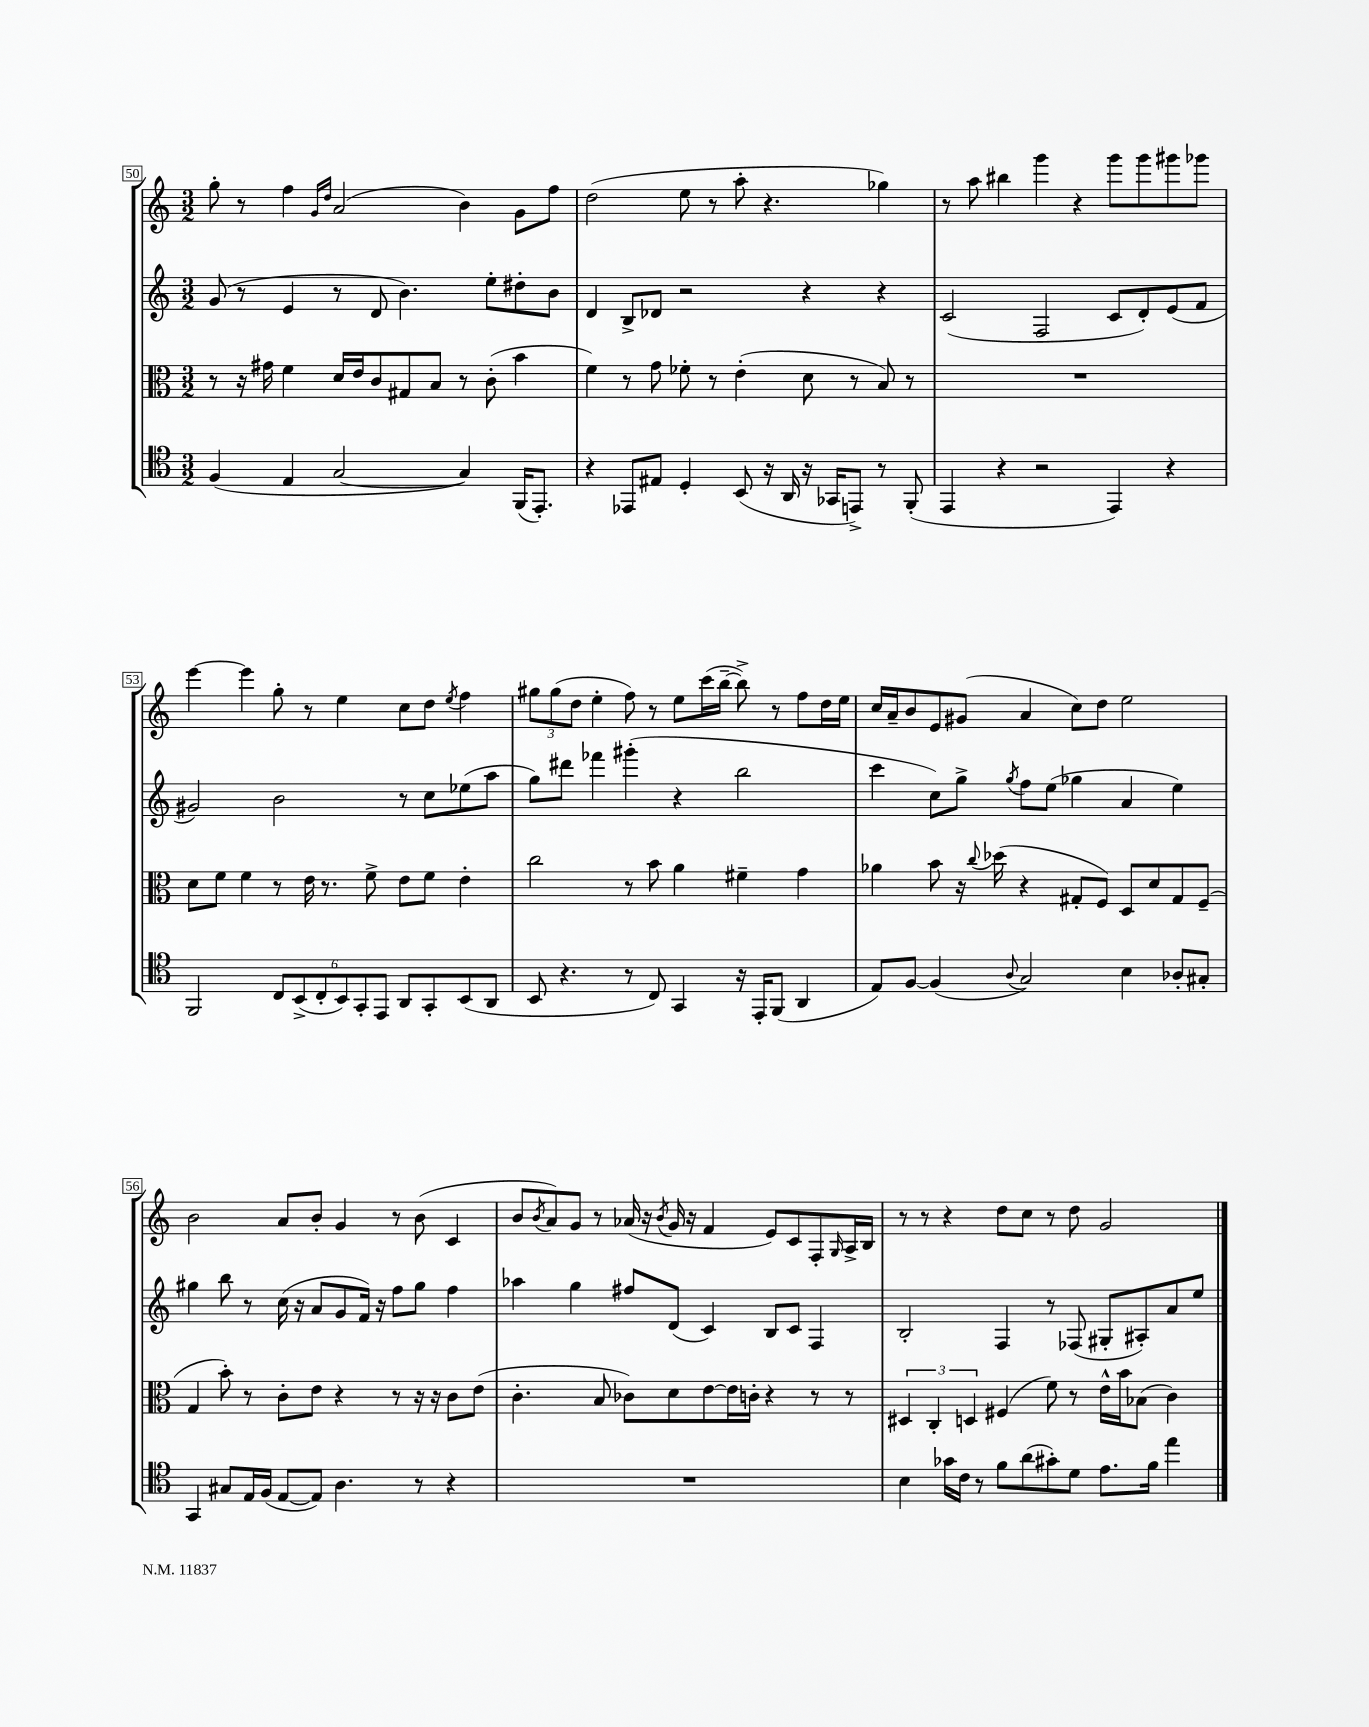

**kern	**kern	**kern	**kern
*part4	*part3	*part2	*part1
*staff4	*staff3	*staff2	*staff1
*clefC4	*clefC3	*clefG2	*clefG2
*k[]	*k[]	*k[]	*k[]
*M3/2	*M3/2	*M3/2	*M3/2
=50	=50	=50	=50
(4F/	8r	(8g/	8gg'\
.	16r	8r	8r
.	16g#X\	.	.
4E/	4f\	4e/	4ff\
.	.	.	16qqg/LL
.	.	.	16qqdd/JJ
[2G/	16d/LL	8r	(2a/
.	16e/J	.	.
.	8c/	8d/	.
.	8G#X/	4.b\)	.
.	8B/J	.	.
4G/])	8r	.	4b\)
.	(8c'\	8ee'\L	.
(16FF/KL	4b\	8dd#X'\	8g\L
8.EE'/J)	.	.	.
.	.	8b\J	8ff\J
=51	=51	=51	=51
4r	4f\)	4d/	(2dd\
8EE-X/L	8r	8B^/L	.
8E#X/J	8g\	8d-X/J	.
4D'/	8f-X'\	2r	8ee\
.	8r	.	8r
(8BB/	(4e'\	.	8aa'\
16r	.	.	4.r
16AA/	.	.	.
16r	8d\	4r	.
16GG-X/KL	.	.	.
8EEn^/J)	8r	.	.
8r	8B/)	4r	4gg-X\)
(8FF'/	8r	.	.
=52	=52	=52	=52
4EE/	1.r	(2c/	8r
.	.	.	8aa\
4r	.	.	4bb#X\
2r	.	2F/	4ggg\
.	.	.	4r
4EE/)	.	8c/L	8ggg\L
.	.	8d'/)	8ggg\
4r	.	(8e/	8ggg#X\
.	.	8f/J	8ggg-X\J
!!LO:LB:g=z
=53	=53	=53	=53
2FF/	8d\L	2g#X/)	[4eee\
.	8f\J	.	.
.	4f\	.	4eee\]
12C/L	8r	2b\	8gg'\
(12BB^/	.	.	.
.	16e\	.	8r
12C'/	.	.	.
.	8.r	.	.
12BB/)	.	.	4ee\
12GG'/	.	.	.
.	8f^\	.	.
12EE/J	.	.	.
8AA/L	8e\L	8r	8cc\L
8GG'/	8f\J	8cc\L	8dd\J
.	.	.	8qee/
(8BB/	4e'\	(8ee-X\	4ff\
8AA/J	.	8aa\J	.
=54	=54	=54	=54
8BB/	2cc\	8gg\L)	12gg#X\L
.	.	.	(12gg#\
4.r	.	8ddd#X\J	.
.	.	.	12dd\J
.	.	4fff-X\	4ee'\
8r	8r	(4ggg#X'\	8ff\)
8C/)	8b\	.	8r
4GG/	4a\	4r	8ee\L
.	.	.	(16ccc\L
.	.	.	[16bb~\JJ
16r	4f#X~\	2bb\	8bb^\])
16EE'/KL	.	.	.
(8FF/J	.	.	8r
4AA/	4g\	.	8ff\L
.	.	.	16dd\L
.	.	.	16ee\JJ
=55	=55	=55	=55
8E/L)	4a-X\	4ccc\	16cc/LL
.	.	.	16a~/J
[8F/J	.	.	8b/
(4F/]	8b\	8cc\L)	8e/
.	16r	8gg^\J	(8g#X/J
.	8qqcc/	.	.
.	(16dd-X\	.	.
8qqA/	.	8qgg/	.
2G/)	4r	8ff\L	4a/
.	.	(8ee\J	.
.	8G#X'/L	4gg-X\	8cc\L)
.	8F/J)	.	8dd\J
4B\	8D/L	4a/	2ee\
.	8d/	.	.
8A-X'/L	8G#/	4ee\)	.
8G#X'/J	(8F~/J	.	.
!!LO:LB:g=z
=56	=56	=56	=56
4GG/	4G/	4gg#X\	2b\
8G#X/L	8b'\)	8bb\	.
16E/L	8r	8r	.
(16F/JJ	.	.	.
[8E/L	8c'\L	(16cc\	8a/L
.	.	16r	.
8E/J])	8e\J	8a/L	8b'/J
4.A\	4r	8g/	4g/
.	.	16f/Jk)	.
.	.	16r	.
.	8r	8ff\L	8r
8r	16r	8gg#\J	(8b\
.	16r	.	.
4r	8c\L	4ff\	4c/
.	(8e\J	.	.
=57	=57	=57	=57
1.r	4.c'\	4aa-X\	8b/L
.	.	.	8qb/
.	.	.	8a/)
.	.	4gg\	8g/J
.	8B/	.	8r
.	8c-X\L)	8ff#X/L	(16a-X/
.	.	.	16r
.	.	.	8qb/
.	8d\	(8d/J	16g/
.	.	.	16r
.	[8e\	4c/)	4f/
.	16e\L]	.	.
.	16cn'\JJ	.	.
.	4r	8B/L	8e/L)
.	.	8c/J	8c/
.	8r	4F/	8F'/
.	.	.	16qqG/
.	8r	.	16A^/L
.	.	.	16B/JJ
=58	=58	=58	=58
4B\	6D#X/	2B'/	8r
.	.	.	8r
.	6C'/	.	.
16g-X\LL	.	.	4r
16c\JJ	.	.	.
.	6Dn/	.	.
8r	.	.	.
8f\L	(4F#X/	4F/	8dd\L
(8a\	.	.	8cc\J
8g#X'\)	8f\)	8r	8r
8d\J	8r	(8F-X/	8dd\
8.e\L	16e^^\LL	8G#X'/L	2g/
.	16b\J	.	.
.	(8B-X\J	8A#X'/)	.
16f\Jk	.	.	.
4ee\	4c\)	8a/	.
.	.	8ee/J	.
==	==	==	==
*-	*-	*-	*-
